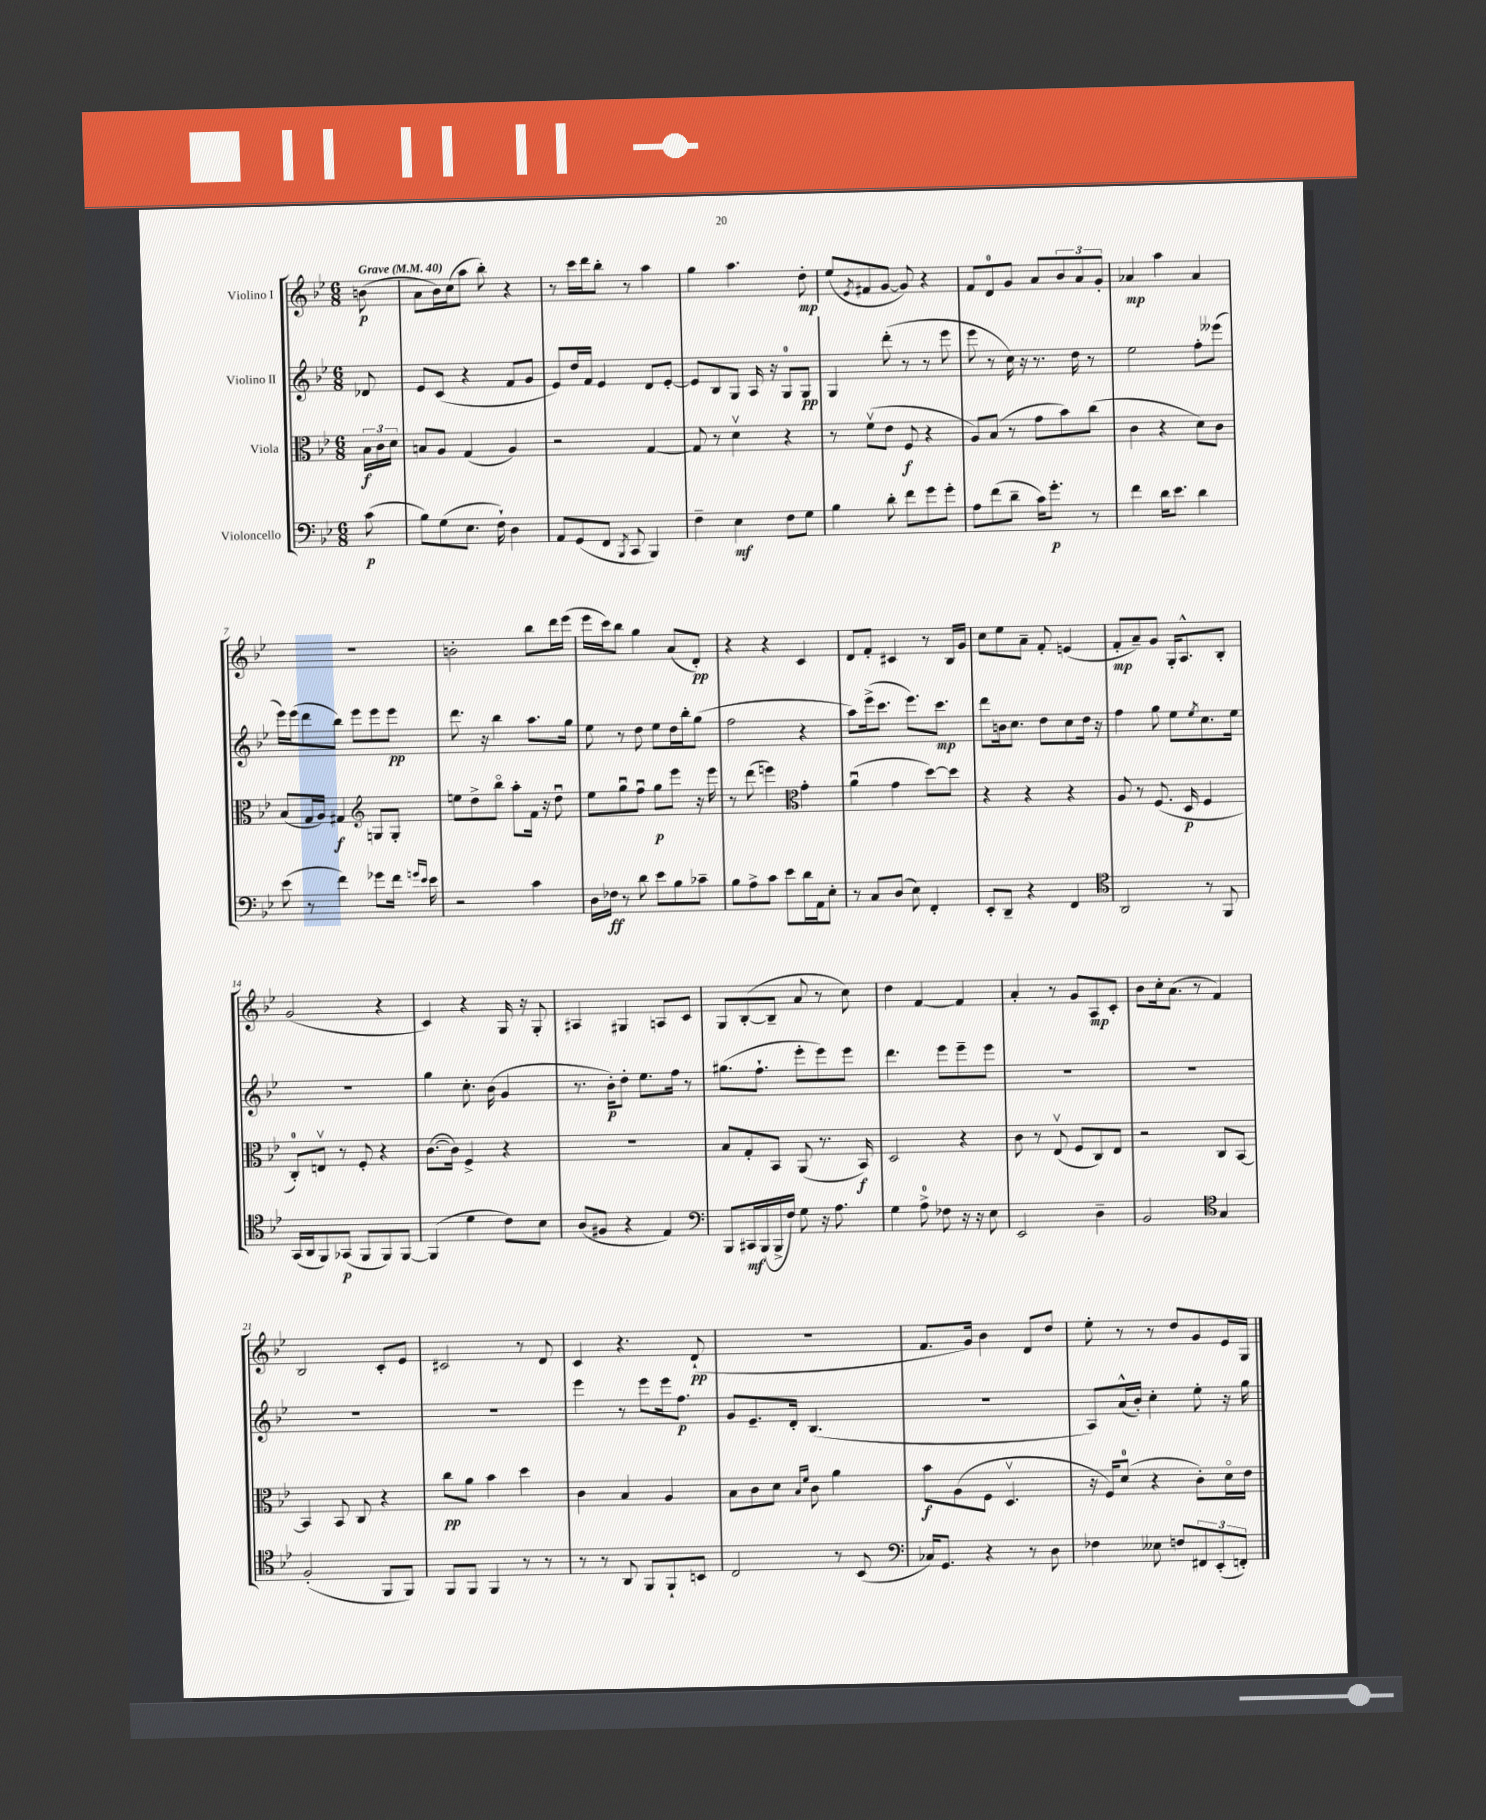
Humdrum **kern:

**kern	**dynam	**kern	**dynam	**kern	**dynam	**kern	**dynam
*part4	*part4	*part3	*part3	*part2	*part2	*part1	*part1
*staff4	*staff4	*staff3	*staff3	*staff2	*staff2	*staff1	*staff1
*I"Violoncello	*	*I"Viola	*	*I"Violino II	*	*I"Violino I	*
*clefF4	*	*clefC3	*	*clefG2	*	*clefG2	*
*k[b-e-]	*	*k[b-e-]	*	*k[b-e-]	*	*k[b-e-]	*
*M6/8	*	*M6/8	*	*M6/8	*	*M6/8	*
*MM40	*	*MM40	*	*MM40	*	*MM40	*
=	=	=	=	=	=	=	=
!	!	!	!	!	!	!LO:TX:a:B:t=Grave	!
(8c\	p	24B-\LL	f	8d-X/	.	(8bn\	p
.	.	24c\	.	.	.	.	.
.	.	24d\JJ	.	.	.	.	.
=1	=1	=1	=1	=1	=1	=1	=1
8B-\L)	.	8Bn/L	.	8e-/L	.	8a\L	.
(8G\	.	8A/J	.	(8c/J	.	16b-\L)	.
.	.	.	.	.	.	(16cc\J	.
8.E-\J	.	(4G/	.	4r	.	8aa\J	.
.	.	.	.	.	.	8bb-'\)	.
16F`\)	.	.	.	.	.	.	.
4D\	.	4A/)	.	8f/L	.	4r	.
.	.	.	.	8g/J	.	.	.
=2	=2	=2	=2	=2	=2	=2	=2
8AA/L	.	2r	.	8e-/L)	.	8r	.
(8GG/	.	.	.	16dd/L	.	16ccc\LL	.
.	.	.	.	16f/JJ	.	16ddd\J	.
8FF/J	.	.	.	4e-/	.	8bb-'\J	.
8qBBB-/	.	.	.	.	.	.	.
8CC/	.	.	.	.	.	8r	.
4BBB-/)	.	[4G/	.	8d/L	.	4aa\	.
.	.	.	.	[8e-'/J	.	.	.
=3	=3	=3	=3	=3	=3	=3	=3
4F~\	.	8G/]	.	8e-/L]	.	4gg\	.
.	.	8r	.	8B-/	.	.	.
4E-\	mf	4dv\	.	8G/J	.	4.aa\	.
.	.	.	.	16A/	.	.	.
.	.	.	.	16r	.	.	.
8F\L	.	4r	.	8G/L	.	.	.
8G\J	.	.	.	8G/J	pp	8dd'\	mp
=4	=4	=4	=4	=4	=4	=4	=4
4B-\	.	8r	.	4G/	.	(8ee-/L	.
.	.	.	.	.	.	8qe-/	.
.	.	(8fv\L	.	.	.	8f#X/	.
8d'\	.	8e-\J	.	(8ddd'\	.	[8g/J	.
8f\L	.	8F/	f	8r	.	8g/])	.
8g\	.	4r	.	8r	.	4r	.
8g'\J	.	.	.	8eee-\	.	.	.
=5	=5	=5	=5	=5	=5	=5	=5
8A\L	.	8A/L)	.	8eee-\	.	8f/L	.
(8f\	.	(8B-/J	.	8r	.	8d/	.
8d~\J	.	8r	.	16cc\)	.	8g/J	.
.	.	.	.	16r	.	.	.
16c\KL)	.	8g\L	.	8.r	.	8a/L	.
8.g'\J	p	.	.	.	.	.	.
.	.	8b-\)	.	.	.	12b-/	.
.	.	.	.	16dd\	.	.	.
.	.	.	.	.	.	12a/	.
8r	.	(8cc\J	.	8r	.	.	.
.	.	.	.	.	.	12g'/J	.
=6	=6	=6	=6	=6	=6	=6	=6
4f\	.	4c\	.	2ee-\	.	4a-X/	mp
16d\KL	.	4r	.	.	.	4aa\	.
8.e-\J	.	.	.	.	.	.	.
4d\	.	8d\L)	.	8ff'\L	.	4a-/	.
.	.	8c\J	.	(8eee--X\J	.	.	.
!!LO:LB:g=z
=7	=7	=7	=7	=7	=7	=7	=7
(8e-\	.	(8B-/L	.	16eee-\LL)	.	2.r	.
.	.	.	.	(16eee-\J	.	.	.
8r	.	16G/L	.	8ddd\	.	.	.
.	.	16A/JJ)	.	.	.	.	.
4f\)	.	4G#X/	f	8bb-\J)	.	.	.
.	.	.	.	8eee-\L	.	.	.
*	*	*clefG2	*	*	*	*	*
8g-X\L	.	8Gn/L	.	8eee-\	.	.	.
16f\Jk	.	8G'/J	.	8eee-\J	pp	.	.
16qqgn/LL	.	.	.	.	.	.	.
16qqe-/JJ	.	.	.	.	.	.	.
16e-\	.	.	.	.	.	.	.
=8	=8	=8	=8	=8	=8	=8	=8
2r	.	8een\L	.	8.ddd\	.	2bn'\	.
.	.	8dd^\	.	.	.	.	.
.	.	.	.	16r	.	.	.
.	.	8bb-\J	.	4bb-\	.	.	.
.	.	8aa'\L	.	.	.	.	.
4c\	.	16f\Jk	.	8.aa\L	.	8bb-\L	.
.	.	16r	.	.	.	.	.
.	.	8ddu\	.	.	.	16ddd\L	.
.	.	.	.	16gg\Jk	.	(16eee-\JJ	.
=9	=9	=9	=9	=9	=9	=9	=9
16D\LL	.	8ee-\L	.	8ee-\	.	16eee-\LL	.
16F-X\JJ	ff	.	.	.	.	16ccc\J)	.
8r	.	8ggu\	.	8r	.	8bb-\J	.
8d\	.	8ffu\J	.	8dd\	.	4gg\	.
8e-\L	.	8gg\L	p	8ee-\L	.	.	.
8B-\	.	8eee-\J	.	16dd\L	.	(8a/L	.
.	.	.	.	16bb-'\J	.	.	.
8c-X~\J	.	16r	.	(8gg\J	.	8d'/J)	pp
.	.	16eee-\	.	.	.	.	.
=10	=10	=10	=10	=10	=10	=10	=10
8B-\L	.	8r	.	2ff\	.	4r	.
8A^\	.	(8ddd\	.	.	.	.	.
8c\J	.	4eeen\)	.	.	.	4r	.
8e-\L	.	.	.	.	.	.	.
*	*	*clefC3	*	*	*	*	*
16d\L	.	4g'\	.	4r	.	4c/	.
16AA\J	.	.	.	.	.	.	.
8E-'\J	.	.	.	.	.	.	.
=11	=11	=11	=11	=11	=11	=11	=11
8r	.	(4au\	.	8aa\L)	.	8d/L	.
8C/L	.	.	.	(16eee-^\k	.	8f'/J	.
.	.	.	.	8.ccc\J	.	.	.
(8D/J	.	4g\	.	.	.	4c#X/	.
8E-\)	.	.	.	8.eee-\L)	.	.	.
4FF'/	.	[8dd\L)	.	.	.	8r	.
.	.	.	.	8.ccc\J	mp	.	.
.	.	8dd\J]	.	.	.	16B-/LL	.
.	.	.	.	.	.	16g/JJ	.
=12	=12	=12	=12	=12	=12	=12	=12
8EE-'/L	.	4r	.	8ddd\L	.	8cc\L	.
8DD~/J	.	.	.	16bn\k	.	8ee-\	.
.	.	.	.	8.cc\J	.	.	.
4r	.	4r	.	.	.	8a~\J	.
.	.	.	.	8dd\L	.	8f'/	.
4FF/	.	4r	.	8cc\	.	(4en/	.
.	.	.	.	16dd\Jk	.	.	.
.	.	.	.	16r	.	.	.
=13	=13	=13	=13	=13	=13	=13	=13
*clefC4	*	*	*	*	*	*	*
2AA/	.	8A/	.	4ff\	.	8f'/L	mp
.	.	8r	.	.	.	8a~/)	.
.	.	(8.F/	.	8gg\	.	8g/J	.
.	.	.	.	8ee-\L	.	16G'/KL	.
.	.	16D/	p	.	.	8.A^^/	.
.	.	.	.	8qee-/	.	.	.
8r	.	4F/	.	8.cc\	.	.	.
8FF/	.	.	.	.	.	8B-'/J	.
.	.	.	.	16ee-\Jk	.	.	.
!!LO:LB:g=z
=14	=14	=14	=14	=14	=14	=14	=14
(16GG/LL	.	8C'/L)	.	2.r	.	(2g/	.
16AA/J	.	.	.	.	.	.	.
8FF/)	.	8Env/J	.	.	.	.	.
(8GG-X/J	p	8r	.	.	.	.	.
8FF/L	.	8F'/	.	.	.	.	.
8FF/)	.	4r	.	.	.	4r	.
[8FF/J	.	.	.	.	.	.	.
=15	=15	=15	=15	=15	=15	=15	=15
(4FF/]	.	([8.c\L	.	4gg\	.	4c/)	.
.	.	16c\Jk])	.	.	.	.	.
4d\	.	4F^/	.	8.cc'\	.	4r	.
.	.	.	.	(16b-\	.	.	.
8c\L)	.	4r	.	4g/	.	16G/	.
.	.	.	.	.	.	16r	.
8B-\J	.	.	.	.	.	8G'/	.
=16	=16	=16	=16	=16	=16	=16	=16
(8A/L	.	2.r	.	8.r	.	4A#X/	.
8F#X/J	.	.	.	.	.	.	.
.	.	.	.	16b-'\KL)	p	.	.
4r	.	.	.	8dd'\J	.	4G#X/	.
.	.	.	.	8.ee-\L	.	.	.
4E-/)	.	.	.	.	.	8An/L	.
.	.	.	.	16ff\Jk	.	.	.
.	.	.	.	8r	.	8c/J	.
=17	=17	=17	=17	=17	=17	=17	=17
*clefF4	*	*	*	*	*	*	*
8BBB-/L	.	8B-/L	.	(8.gg#X\L	.	8G/L	.
16CC#X/L	mf	8G'/	.	.	.	([8B-'/	.
(16BBB-/	.	.	.	8.ff`\J	.	.	.
16BBB-^/	.	8BB-/J	.	.	.	8B-~/J]	.
16F/JJ)	.	.	.	.	.	.	.
8G\	.	(8AA/	.	8eee-'\L	.	8a/	.
16r	.	8.r	.	8eee-\)	.	8r	.
8.A\	.	.	.	.	.	.	.
.	.	.	.	8eee-\J	.	8cc\)	.
.	.	16BB-/)	f	.	.	.	.
=18	=18	=18	=18	=18	=18	=18	=18
4G\	.	2D/	.	4.ddd\	.	4dd\	.
8A^\	.	.	.	.	.	[4f/	.
8F-X\	.	.	.	8eee-\L	.	.	.
16r	.	4r	.	8eee-~\	.	4f/]	.
16r	.	.	.	.	.	.	.
8E-\	.	.	.	8eee-\J	.	.	.
=19	=19	=19	=19	=19	=19	=19	=19
2EE-/	.	8c\	.	2.r	.	4a'/	.
.	.	8r	.	.	.	.	.
.	.	(8E-v/	.	.	.	8r	.
.	.	8F/L	.	.	.	8g/L	.
4D~\	.	8C/)	.	.	.	8A/	mp
.	.	8E-/J	.	.	.	8c'/J	.
=20	=20	=20	=20	=20	=20	=20	=20
2BB-/	.	2r	.	2.r	.	8b-\L	.
.	.	.	.	.	.	16cc'\k	.
.	.	.	.	.	.	(8.a\J	.
.	.	.	.	.	.	8r	.
*clefC4	*	*	*	*	*	*	*
4G/	.	8C/L	.	.	.	4f/)	.
.	.	[8BB-/J	.	.	.	.	.
!!LO:LB:g=z
=21	=21	=21	=21	=21	=21	=21	=21
(2F'/	.	4BB-/]	.	2.r	.	2B-/	.
.	.	8BB-/	.	.	.	.	.
.	.	8C/	.	.	.	.	.
8FF/L	.	4r	.	.	.	8c'/L	.
8FF/J)	.	.	.	.	.	8e-/J	.
=22	=22	=22	=22	=22	=22	=22	=22
8FF/L	.	8cc\L	pp	2.r	.	2c#X/	.
8FF/J	.	8a\J	.	.	.	.	.
4FF/	.	4b-\	.	.	.	.	.
8r	.	4dd\	.	.	.	8r	.
8r	.	.	.	.	.	8d/	.
=23	=23	=23	=23	=23	=23	=23	=23
8r	.	4c\	.	4eee-\	.	4c/	.
8r	.	.	.	.	.	.	.
8AA/	.	4B-/	.	8r	.	4.r	.
8FF/L	.	.	.	8eee-\L	.	.	.
8FF`/	.	4A/	.	16eee-\k	.	.	.
.	.	.	.	8.ff\J	p	.	.
8BBn/J	.	.	.	.	.	(8d`/	pp
=24	=24	=24	=24	=24	=24	=24	=24
2C/	.	8B-\L	.	8g/L	.	2.r	.
.	.	8c\	.	8.e-~/	.	.	.
.	.	8d\J	.	.	.	.	.
.	.	.	.	16d'/Jk	.	.	.
.	.	16qqB-/LL	.	.	.	.	.
.	.	16qqf/JJ	.	.	.	.	.
.	.	8c\	.	(4.B-/	.	.	.
8r	.	4a\	.	.	.	.	.
(8BB-/	.	.	.	.	.	.	.
=25	=25	=25	=25	=25	=25	=25	=25
*clefF4	*	*	*	*	*	*	*
16C-X/KL)	.	8b-\L	f	2.r	.	8.f/L	.
8.GG/J	.	.	.	.	.	.	.
.	.	(8A\	.	.	.	.	.
.	.	.	.	.	.	16g/Jk)	.
4r	.	8F\J	.	.	.	4b-\	.
.	.	4.Dv/	.	.	.	.	.
8r	.	.	.	.	.	8d/L	.
8D\	.	.	.	.	.	8dd/J	.
=26	=26	=26	=26	=26	=26	=26	=26
4F-X\	.	16r	.	8A/L)	.	8ee-'\	.
.	.	16F/KL)	.	.	.	.	.
.	.	(8d/J	.	(16a^^/L	.	8r	.
.	.	.	.	16b-'/JJ)	.	.	.
8E--X\	.	4r	.	4cc'\	.	8r	.
8Fn/L	.	.	.	.	.	8dd/L	.
12FF#X/	.	8c'\L)	.	8ee-'\	.	8g/	.
(12EE-'/	.	.	.	.	.	.	.
.	.	16d\L	.	16r	.	16e-/L	.
12FFn'/J)	.	.	.	.	.	.	.
.	.	16e-\JJ	.	16gg\	.	16G/JJ	.
==	==	==	==	==	==	==	==
*-	*-	*-	*-	*-	*-	*-	*-
